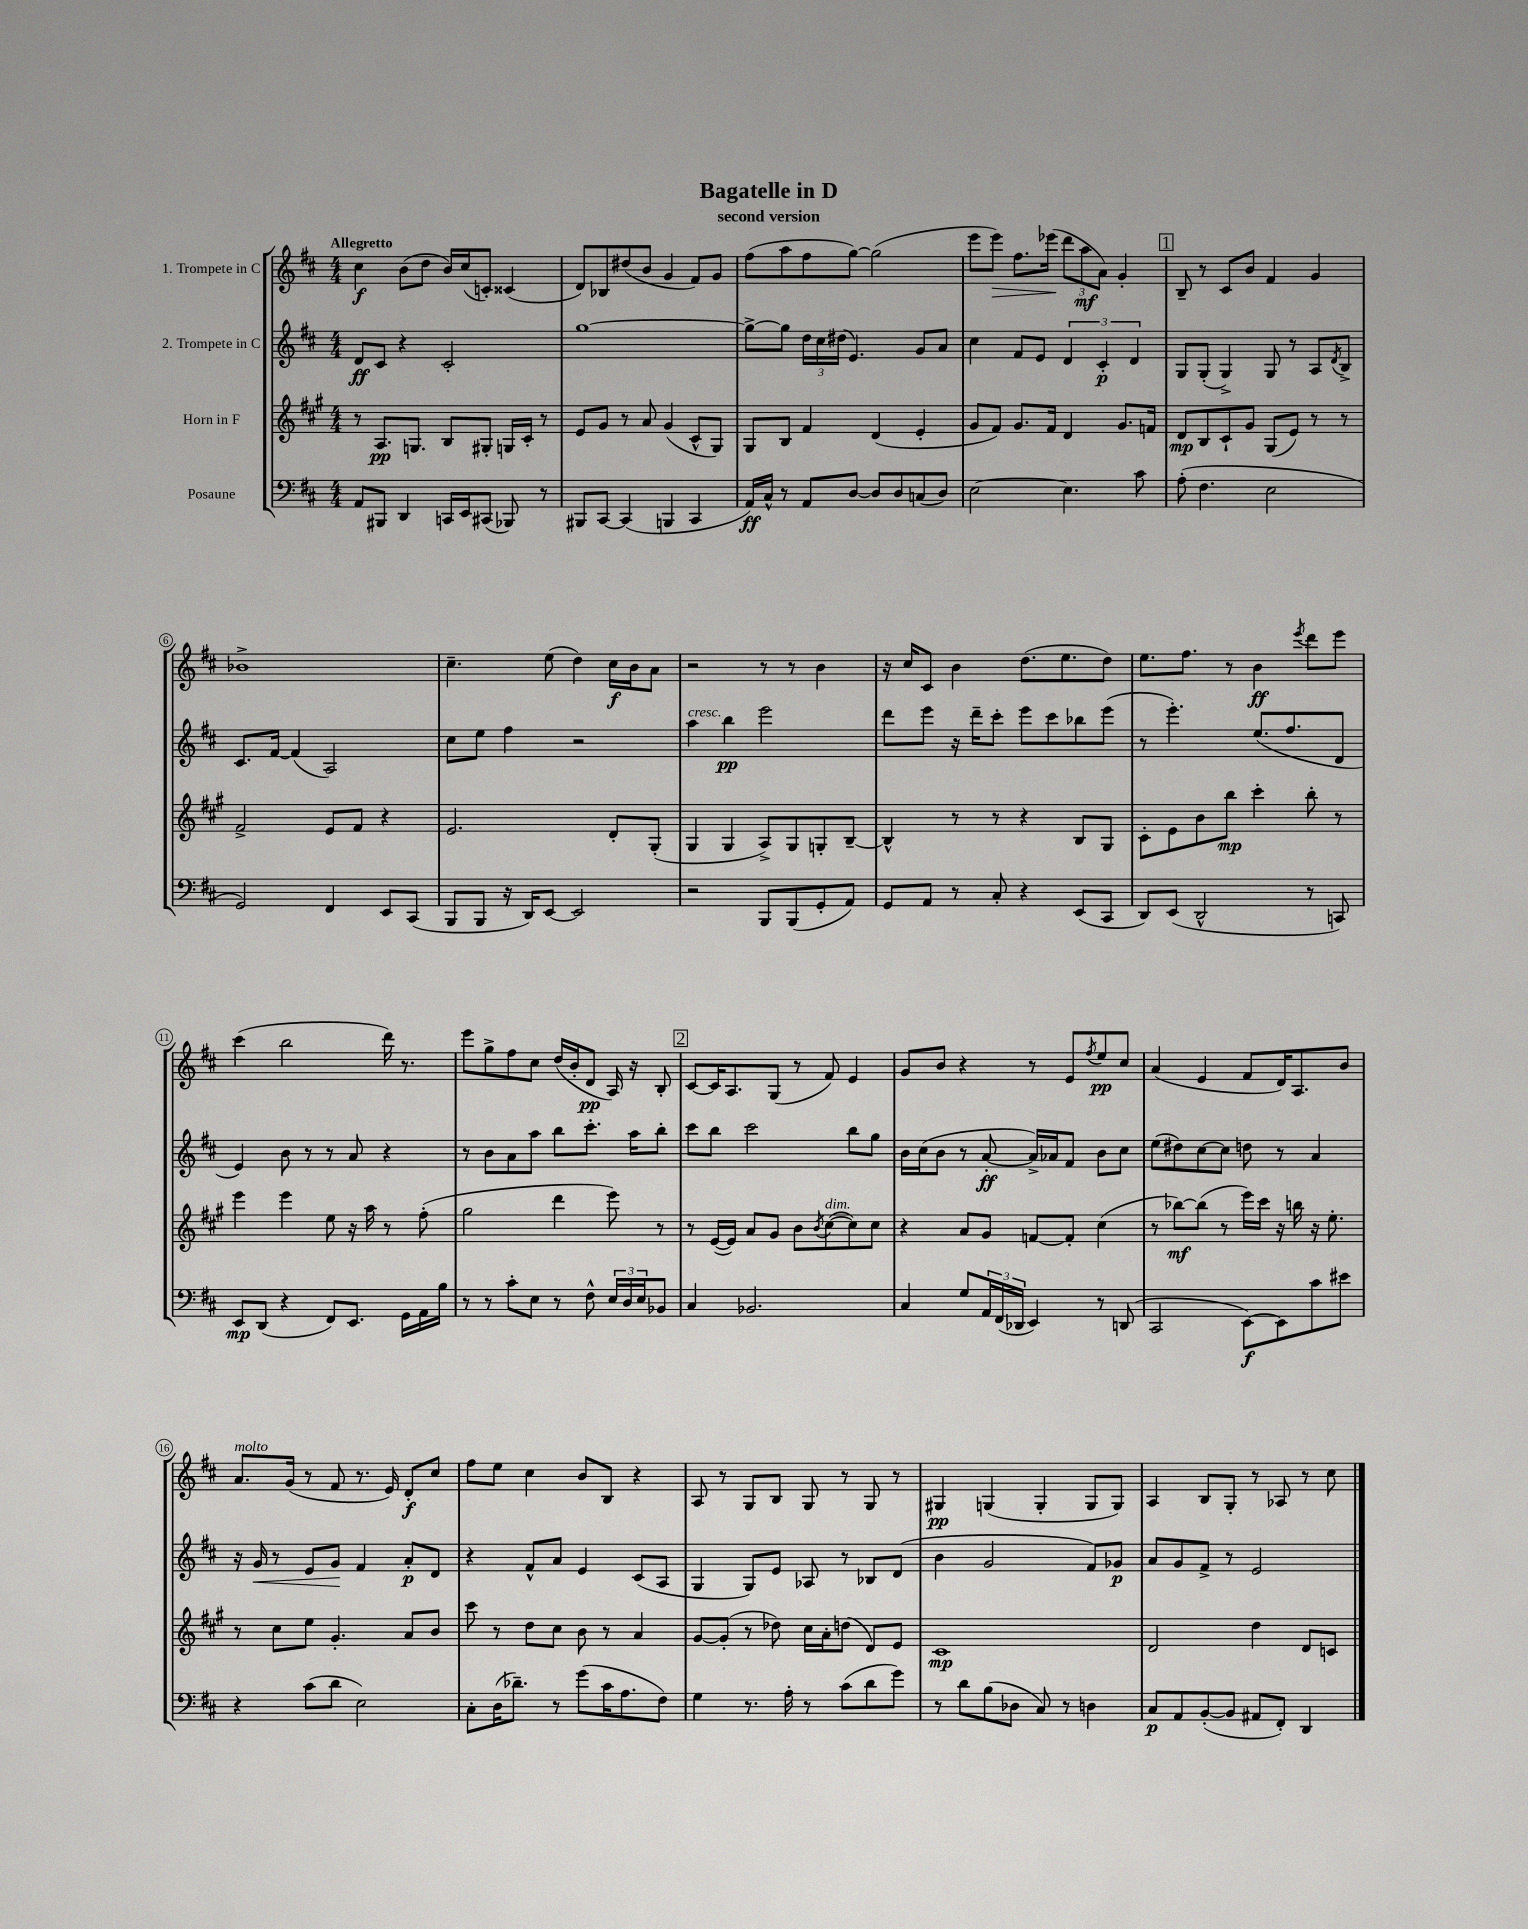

**kern	**kern	**kern	**kern
*staff4	*staff3	*staff2	*staff1
*clefF4	*clefG2	*clefG2	*clefG2
*k[f#c#]	*k[f#c#g#]	*k[f#c#]	*k[f#c#]
*M4/4	*M4/4	*M4/4	*M4/4
8AA/L	8r	8d/L	4cc#\
8BBB#/J	8.A/L	8c#/J	.
4DD/	.	4r	(8b\L
.	8.G/J	.	.
.	.	.	8dd\J
16CC/LL	8B/L	2c#'/	16b/LL)
16EE/J	.	.	(16cc#/J
(8CC#/J	8G#'/J	.	8c'/J)
8BBB-/)	16G/LL	.	(4c##/
.	16c#'/JJ	.	.
8r	8r	.	.
=	=	=	=
8BBB#/L	8e/L	[1gg	8d/L)
[8CC#/J	8g#/J	.	8B-/
(4CC#/]	8r	.	(8dd#/
.	8a/	.	8b/J
4BBB/	(4g#/	.	4g/
4CC#/	8c#^^/L	.	8f#/L)
.	8G#/J)	.	8g/J
=	=	=	=
16AA/LL)	8G#/L	8gg^\_L	(8ff#\L
16C#^^/JJ	.	.	.
8r	8B/J	8gg\]J	8aa\
8AA/L	4f#/	24dd\LL	8ff#\
.	.	24cc#\	.
.	.	(24dd#\JJ	.
[8D/J	.	4.e/)	[8gg\J)
8D/]L	(4d/	.	(2gg\]
8D/	.	.	.
(8C/	4e'/	8g/L	.
8D/J)	.	8a/J	.
=	=	=	=
[2E\	8g#/L	4cc#\	8eee\L
.	8f#/J)	.	8eee\J)
.	8.g#/L	8f#/L	8.ff#\L
.	.	8e/J	.
.	16f#/Jk	.	(16eee-\Jk
4.E\]	4d/	6d/	12ddd\L
.	.	.	12aa\
.	.	6c#'/	12a\J)
.	8.g#/L	.	4g'/
.	.	6d/	.
8c#\	.	.	.
.	16f/Jk	.	.
=	=	=	=
(8A'\	8d/L	8G/L	8B~/
4.F#\	8B/	(8G'/J	8r
.	8c#`/	4G^/)	8c#/L
.	8g#/J	.	8b/J
2E\	(8G#/L	8G/	4f#/
.	8e/J)	8r	.
.	8r	8A/L	4g/
.	.	8qd/	.
.	8r	8B^/J	.
=	=	=	=
2GG/)	2f#^/	8.c#/L	1b-^
.	.	[16f#/Jk	.
.	.	(4f#/]	.
4FF#/	8e/L	2A/)	.
.	8f#/J	.	.
8EE/L	4r	.	.
(8CC#/J	.	.	.
=	=	=	=
8BBB/L	2.e/	8cc#\L	4.cc#~\
8BBB/J	.	8ee\J	.
16r	.	4ff#\	.
16DD/LK)	.	.	.
[8EE/J	.	.	(8ee\
2EE/]	.	2r	4dd\)
.	8d'/L	.	16cc#\LL
.	.	.	16b\J
.	(8G#'/J	.	8a\J
=	=	=	=
2r	4G#/	4aa\	2r
.	4G#/	4bb\	.
8BBB/L	8A^/L)	2eee\	8r
(8BBB/	8G#/	.	8r
8GG'/	8G'/	.	4b\
8AA/J)	[8B~/J	.	.
=	=	=	=
8GG/L	4B^^/]	8ddd\L	16r
.	.	.	16cc#/LK
8AA/J	.	8eee\J	8c#/J
8r	8r	16r	4b\
.	.	16ddd~\LK	.
8C#'/	8r	8ccc#'\J	.
4r	4r	8eee\L	(8.dd\L
.	.	8ccc#\	.
.	.	.	8.ee\
(8EE/L	8B/L	8bb-\	.
8CC#/J	8G#/J	(8eee\J	8dd\J)
=	=	=	=
8DD/L)	8c#'\L	8r	8.ee\L
(8EE/J	8e\	4.eee'\)	.
.	.	.	8.ff#\J
2DD^^/	8b\	.	.
.	8bb\J	.	8r
.	4ccc#'\	(8.ee/L	4b\
.	.	8.ff#/	.
.	.	.	8qeee/
8r	8bb'\	.	8ddd\L
8CC/)	8r	8d/J	8eee\J
=	=	=	=
8EE/L	4eee\	4e/)	(4ccc#\
(8DD/J	.	.	.
4r	4eee\	8b\	2bb\
.	.	8r	.
8FF#/L)	8ee\	8r	.
8.EE/J	16r	8a/	.
.	16aa\	.	.
.	8r	4r	16ddd\)
16GG\LL	.	.	8.r
16AA\	(8ff#'\	.	.
16B\JJ	.	.	.
=	=	=	=
8r	2gg#\	8r	8eee\L
8r	.	8b\L	8gg^\
8c#'\L	.	8a\	8ff#\
8E\J	.	8aa\J	8cc#\J
8r	4ddd\	8bb\L	(16dd/LL
.	.	.	16b'/J
8F#^^\	.	8.ccc#'\J	8d/J
24E/LL	8eee\)	.	16A/)
24D/	.	.	.
.	.	16aa\LK	16r
24E/J	.	.	.
8BB-/J	8r	8bb'\J	8B'/
=	=	=	=
4C#/	8r	8ccc#\L	[8c#/L
.	([16e/LL	8bb\J	16c#/]K
.	16e/]JJ)	.	8.A/
2.BB-/	8a/L	2ccc#\	.
.	8g#/J	.	(8G/J
.	8b\L	.	8r
.	8qb/	.	.
.	([8cc#\	.	8f#/)
.	8cc#\])	8bb\L	4e/
.	8cc#\J	8gg\J	.
=	=	=	=
4C#/	4r	16b\LL	8g/L
.	.	(16cc#\J	.
.	.	8b\J	8b/J
8G/L	8a/L	8r	4r
24AA/L	8g#/J	[8a'/	.
(24FF#/	.	.	.
24DD-/JJ	.	.	.
4EE/)	[8f/L	16a^/]LL)	8r
.	.	16a-/J	.
.	8f'/]J	8f#/J	8e/L
.	.	.	8qff#/
8r	(4cc#\	8b\L	8ee/
(8DD/	.	8cc#\J	8cc#/J
=	=	=	=
2CC#/	8r	(8ee\L	(4a/
.	[8bb-\L)	8dd#\)	.
.	(8bb-\]J	[8cc#\	4e/
.	8r	8cc#\]J	.
[8EE\L)	16eee\LL)	8dd\	8f#/L
.	16ccc#\JJ	.	.
8EE\]	16r	8r	16d/K)
.	16bb\	.	8.A/
8c#\	16r	4a/	.
.	8.ee'\	.	.
8e#\J	.	.	8b/J
=	=	=	=
4r	8r	16r	8.a/L
.	.	16g/	.
.	8cc#\L	8r	.
.	.	.	(16g/Jk
(8c#\L	8ee\J	8e/L	8r
8d\J	4.g#'/	8g/J	8f#/
2E\)	.	4f#/	8.r
.	.	.	16e/)
.	8a/L	8a'/L	8d'/L
.	8b/J	8d/J	8cc#/J
=	=	=	=
8C#'\L	8ccc#\	4r	8ff#\L
(16D\K	8r	.	8ee\J
8.d-~\J)	.	.	.
.	8dd\L	8f#^^/L	4cc#\
8r	8cc#\J	8a/J	.
(8g\L	8b\	4e/	8b/L
16c#\K	8r	.	8B/J
8.A\	.	.	.
.	4a/	(8c#/L	4r
8F#\J)	.	8A/J	.
=	=	=	=
4G\	[8g#/L	4G/	8A/
.	(8g#'/]J	.	8r
8.r	8r	8G/L)	8G/L
.	8dd-\)	8e/J	8B/J
16A'\	.	.	.
8r	16cc#\LL	8A-/	8G/
.	16a'\J	.	.
(8c#\L	(8dd\J	8r	8r
8d\	8d/L)	8B-/L	8G/
8g\J)	8e/J	(8d/J	8r
=	=	=	=
8r	1c#	4b\	4G#/
8d\L	.	.	.
(8B\	.	2g/	(4G/
8D-\J	.	.	.
8C#/)	.	.	4G'/
8r	.	.	.
4D\	.	8f#/L)	8G/L
.	.	8g-/J	8G/J)
=	=	=	=
8C#/L	2d/	8a/L	4A/
8AA/	.	8g/	.
([8BB'/	.	8f#^/J	8B/L
8BB/]J	.	8r	8G'/J
8AA#/L	4dd\	2e/	8r
8FF#'/J)	.	.	8A-/
4DD/	8d/L	.	8r
.	8c/J	.	8cc#\
==	==	==	==
*-	*-	*-	*-
